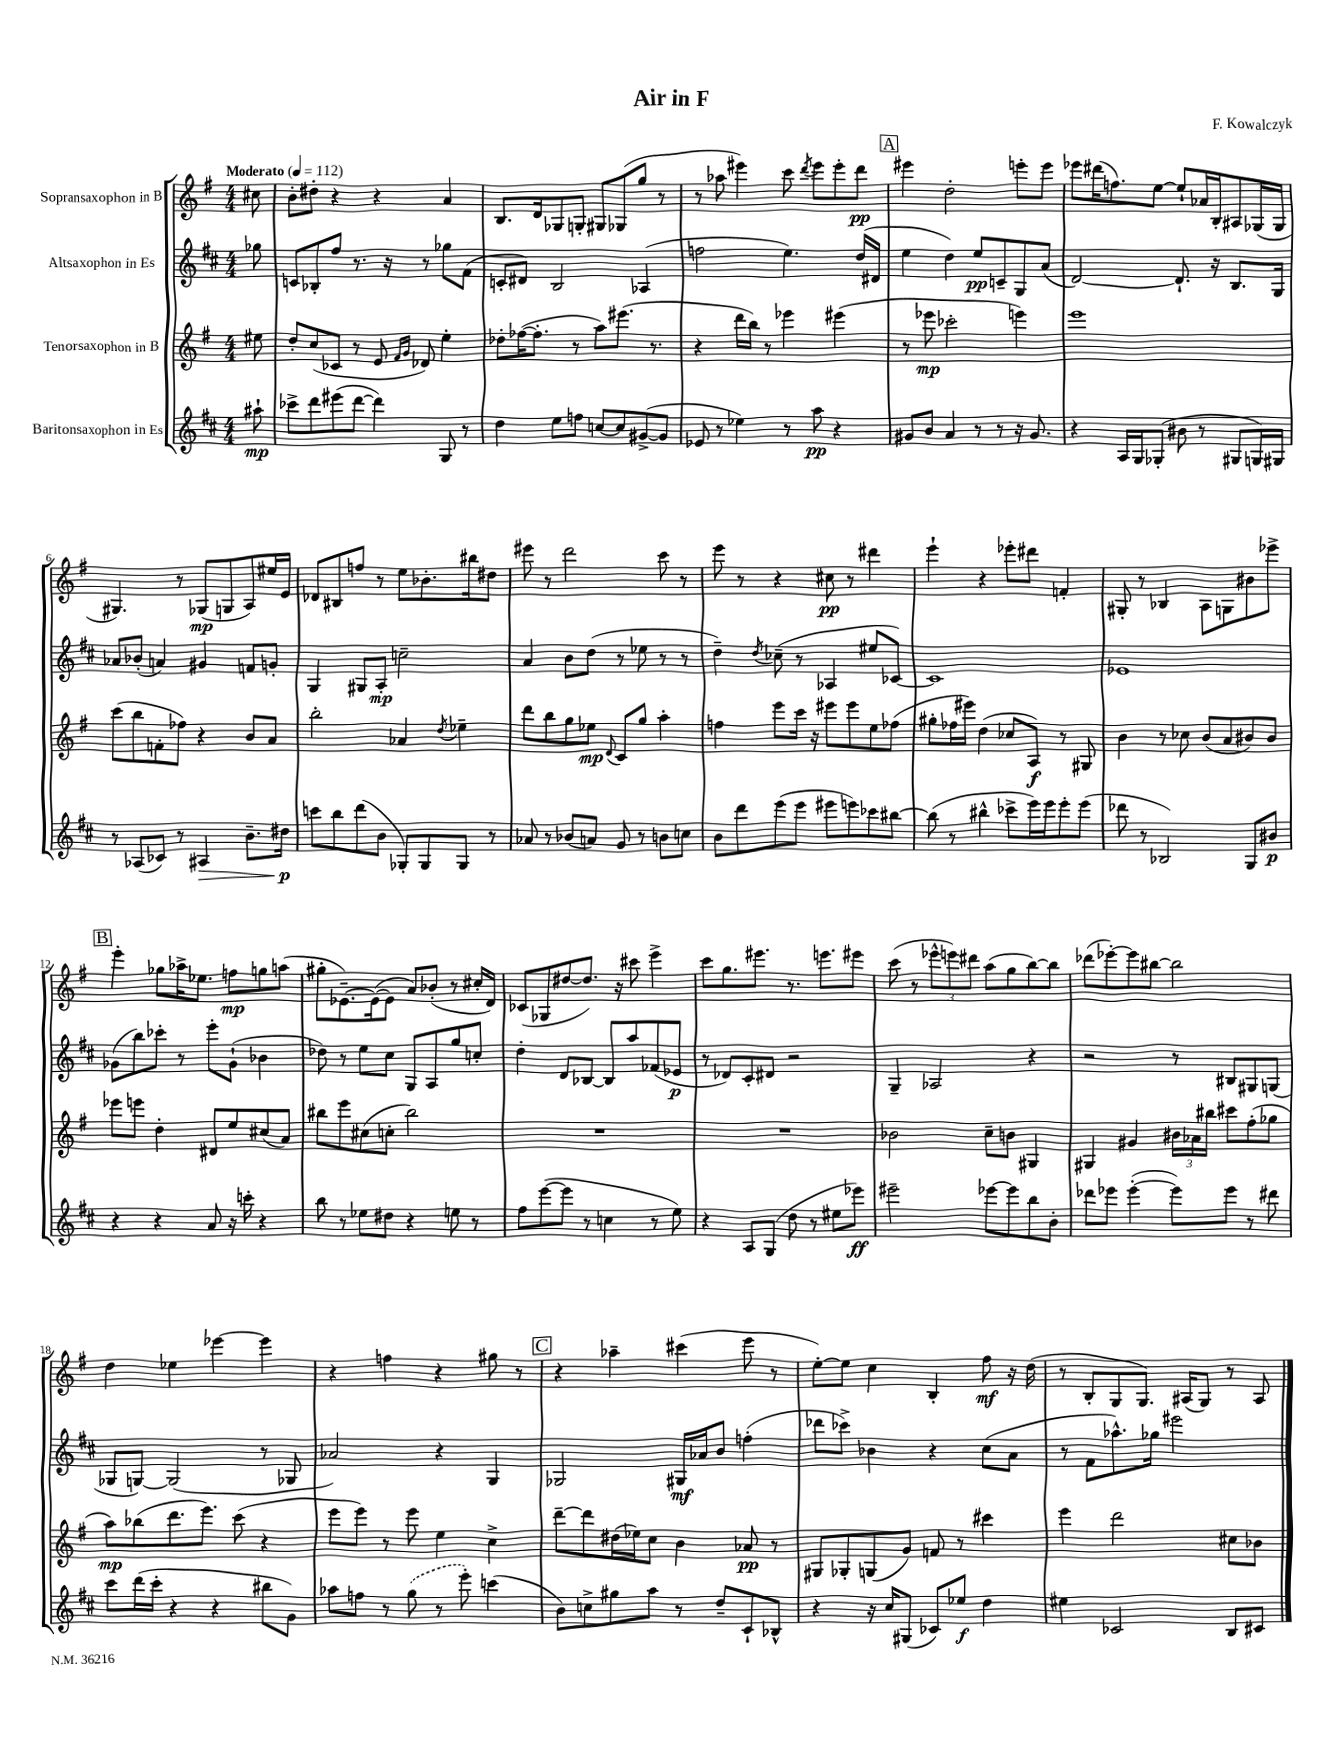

**kern	**kern	**kern	**kern
*staff4	*staff3	*staff2	*staff1
*clefG2	*clefG2	*clefG2	*clefG2
*k[f#c#]	*k[f#]	*k[f#c#]	*k[f#]
*M4/4	*M4/4	*M4/4	*M4/4
*MM112	*MM112	*MM112	*MM112
8aa#`\	8ee#\	8gg-\	8cc#\
=	=	=	=
8ccc-^\L	8dd'/L	8c/L	8b'\L
8ddd\	(8cc/	8B-'/	8dd#'\J
(8eee#\	8c-/J	8ff#/J	4r
[8ddd\J	8r	8.r	.
4ddd\])	8e/	.	4r
.	.	16r	.
.	16qqf#/LL	.	.
.	16qqg/JJ	.	.
.	8d-/)	8r	.
8G/	4ee'\	8gg-\L	4a/
8r	.	(8f#\J	.
=	=	=	=
4dd\	8dd-'\L	8c'/L	8.B/L
.	([16ff-\K	8d#/J)	.
.	8.ff-'\]J	.	16d/k
8ee\L	.	2B/	8G-/
8ff\J	8r	.	8G'/J
[8cc/L	8aa\L)	.	8G#/L
8cc/]	(8.eee#\J	.	(8G-/
([8g#^/	.	(4A-/	8gg/J
.	8.r	.	.
8g#/]J	.	.	8r
=	=	=	=
8e-/	4r	2ff\	8r
8r	.	.	8aa-\
4ee-\)	16ddd\LL	.	4eee#\)
.	16bb\JJ)	.	.
.	8r	.	.
8r	4eee-\	4.ee\)	8ccc\
.	.	.	8qddd/
8aa\	.	.	8eee#\L
4r	(4eee#\	.	8eee#'\
.	.	(16dd/LL	8ddd\J
.	.	16d#/JJ	.
=	=	=	=
8g#/L	8r	4ee\	4eee#\
8b/J	8eee-\	.	.
4a/	2ccc-'\	4dd\)	2dd'\
8r	.	8ee/L	.
8r	.	8c~/	.
16r	4eee\)	8G/	8eee'\L
8.g#/	.	.	.
.	.	(8a/J	8eee\J
=	=	=	=
4r	1eee	[2d/)	8eee-\L
.	.	.	(16ddd#\K
.	.	.	8.ff\)
16A/LL	.	.	.
16G/J	.	.	.
(8G-'/J	.	.	[8ee\J
8b#\	.	8.d`/]	8ee`/]L
8r	.	.	16a-/L
.	.	16r	16B'/J
8G#/L	.	8.B/L	8A#/
16G/L)	.	.	(16G-/L
16G#/JJ	.	16G/Jk	16G-/JJ
=	=	=	=
8r	(8ccc\L	8a-/L	4.G#/)
(8A-/L	8bb\	(8b-'/J	.
8c-/J)	8f'\	4a/)	.
8r	8ff-\J)	.	8r
4A#/	4r	4g#/	(8G-/L
.	.	.	8G/
8.b~\L	8b/L	8f/L	8A/)
.	8a/J	8g'/J	16ee#/L
16dd#\Jk	.	.	16e/JJ
=	=	=	=
8ccc\L	2bb'\	4G/	8d-/L
8bb\	.	.	8B#/
(8ddd\	.	8G#/L	8ff/J
8b\J	.	8A'/J	8r
8G-'/L)	4a-/	2cc~\	8ee\L
8G-/	.	.	8.b-'\
.	8qdd/	.	.
8G-/J	4ee-~\	.	.
.	.	.	16bb#\k
8r	.	.	8dd#\J
=	=	=	=
8a-/	8ddd\L	4a/	8eee#\
8r	8bb\	.	8r
(8b-/L	8gg\	8b\L	2ddd\
8a/J)	8ee-\J	(8dd\J	.
.	8qqd/	.	.
8g/	8c/L	8r	.
8r	8gg/J	8ee-\	.
8b\L	4aa'\	8r	8ccc\
8cc\J	.	8r	8r
=	=	=	=
8b\L	4ff\	4dd~\)	8eee\
8ddd\	.	.	8r
.	.	8qdd/	.
(8eee\	8eee\L	(8cc-~\	4r
8eee\J	16ccc\Jk	8r	.
.	16r	.	.
8eee#\L	8eee#\L	4A-/	8cc#\
8eee\)	8eee#\	.	8r
8ccc-\	8ee\	8ee#/L	4ddd#\
[8bb#\J	(8ff-\J	[8c-/J)	.
=	=	=	=
(8bb#\]	8gg#'\L	1c-]	4eee`\
8r	16ff-\L	.	.
.	16eee#\JJ)	.	.
4bb#^^\	(4dd\	.	4r
8ccc-^\L	8cc-/L	.	8eee-'\L
16eee\L)	8A/J)	.	8ddd#\J
16eee\J	.	.	.
8eee'\	8r	.	4f'/
(8eee\J	8G#/	.	.
=	=	=	=
8ddd-\	4b\	1e-	8G#'/
8r	.	.	8r
2B-/)	8r	.	4B-/
.	8cc-\	.	.
.	(8b/L	.	8A\L
.	8a/	.	8G\
8G/L	8b#/)	.	8b#\
8b#/J	8b#/J	.	8eee-^\J
=	=	=	=
4r	8eee-\L	(8g-\L	4eee'\
.	8eee\J	8bb\)	.
4r	4dd'\	8ccc-'\J	8gg-\L
.	.	8r	16aa-^\K
.	.	.	8.ee-\J
8a/	8d#/L	8eee'\L	.
16r	8ee/	(8g-`\J	8ff\L
16ccc'\	.	.	.
4r	(8cc#/	4b-\	8gg\
.	8a/J)	.	(8aa\J
=	=	=	=
8bb\	8bb#\L	8dd-\)	8gg#'\L
8r	8eee\	8r	[8.e-~\)
8ee-\L	(8cc#\	8ee\L	.
.	.	.	(16e-\_k
8dd#\J	8cc'\J	8cc#\J	8e-\]J
4r	2bb#\)	8G/L	8a/L)
.	.	8A/	(8b-'/J
8ee\	.	8gg/	8r
8r	.	8cc'/J	16cc#'/LL
.	.	.	16d/JJ)
=	=	=	=
8ff#\L	1r	4dd'\	(8c-/L
([8eee\	.	.	8G-/
8eee\]J	.	8d/L	[8dd#/
8r	.	[8B-/J	8.dd#/]J)
4cc\	.	8B-/]L	.
.	.	.	16r
.	.	8aa/	8ccc#\
8r	.	(8f-/	4eee^\
8ee\)	.	8e-/J	.
=	=	=	=
4r	1r	8r	8ccc\L
.	.	8d-/L)	8.gg\
8A/L	.	8c#'/	.
.	.	.	8.eee#\J
(8G/J	.	8d#/J	.
8dd\	.	2r	8.r
8r	.	.	.
.	.	.	8.eee\L
8ee#\L	.	.	.
8eee-\J)	.	.	8eee#\J
=	=	=	=
2eee#~\	2b-\	4G~/	(8ccc\
.	.	.	8r
.	.	2A-/	12eee-^^\L
.	.	.	12eee\)
.	.	.	12ddd#\J
[8eee-\L	8cc~\L	.	(8aa\L
8eee-\]	8b\J	.	8gg\
8bb\	4G#/	4r	[8bb\)
8b'\J	.	.	8bb\]J
=	=	=	=
8ddd-\L	4G#/	2r	(8ddd-\L
8eee-\J	.	.	[8eee-'\)
([4eee-'\	4g#/	.	8eee-\]
.	.	.	[8bb#\J
8eee-\]L)	24b#\LL	8r	2bb#\]
.	24a-\	.	.
.	24bb#\JJ	.	.
8eee-\J	8ccc#\L	8B#/L	.
8r	(8ff#'\	8G#/	.
8ddd#\	8gg-\J	(8G/J	.
=	=	=	=
8ccc#\L	8aa\L)	8G-/L	4dd\
(16ddd\L	(8bb-\	[8G/J)	.
16ccc#'\JJ	.	.	.
4r	8.ddd\	(2G/]	4ee-\
.	8.eee\J)	.	.
4r	.	.	[4eee-\
.	(8ccc\	.	.
8bb#\L	4r	8r	4eee-\]
8g\J)	.	8G-/	.
=	=	=	=
8aa-\L	8eee\L	2a-/)	4r
8ff\J	8eee\J)	.	.
8r	8r	.	4ff\
(8gg\	8eee\	.	.
8r	4ee\	4r	4r
8eee'\)	.	.	.
(4ccc\	4cc^\	4G/	8gg#\
.	.	.	8r
=	=	=	=
8b\L)	[8ddd~\L	2G-/	4r
8cc^\	8ddd\]	.	.
8gg#\	(16dd#\L	.	4aa-~\
.	16ee-\J)	.	.
8aa\J	8cc\J	.	.
8r	4b\	16G#/LL	(4ccc#\
.	.	16a-/J	.
8dd~/L	.	8b/J	.
8c#`/	8a-/	(4ff'\	8eee\
8B-^^/J	8r	.	8r
=	=	=	=
4r	8G#/L	8ddd-\L	[8ee'\L)
.	8G-'/	8ccc-^\J)	8ee\]J
16r	(8G/	4b-\	4cc\
16cc#/LK	.	.	.
(8G#/J	8g/J)	.	.
8c-/L)	8f/	4r	4B'/
8ee-/J	8r	.	.
4dd\	4ccc#\	(8cc#\L	8ff#\
.	.	8a\J	16r
.	.	.	(16dd\
=	=	=	=
4ee#\	4eee\	8r	8r
.	.	8f#\L	8B'/L
2c-/	2ddd\	8.aa-^^\)	8G/
.	.	.	8.G/J)
.	.	16gg-\Jk	.
.	.	2eee#\	.
.	.	.	(16A#/LK
.	.	.	8G/J)
8B/L	8cc#\L	.	8r
8c#/J	8b-\J	.	8A#/
==	==	==	==
*-	*-	*-	*-
